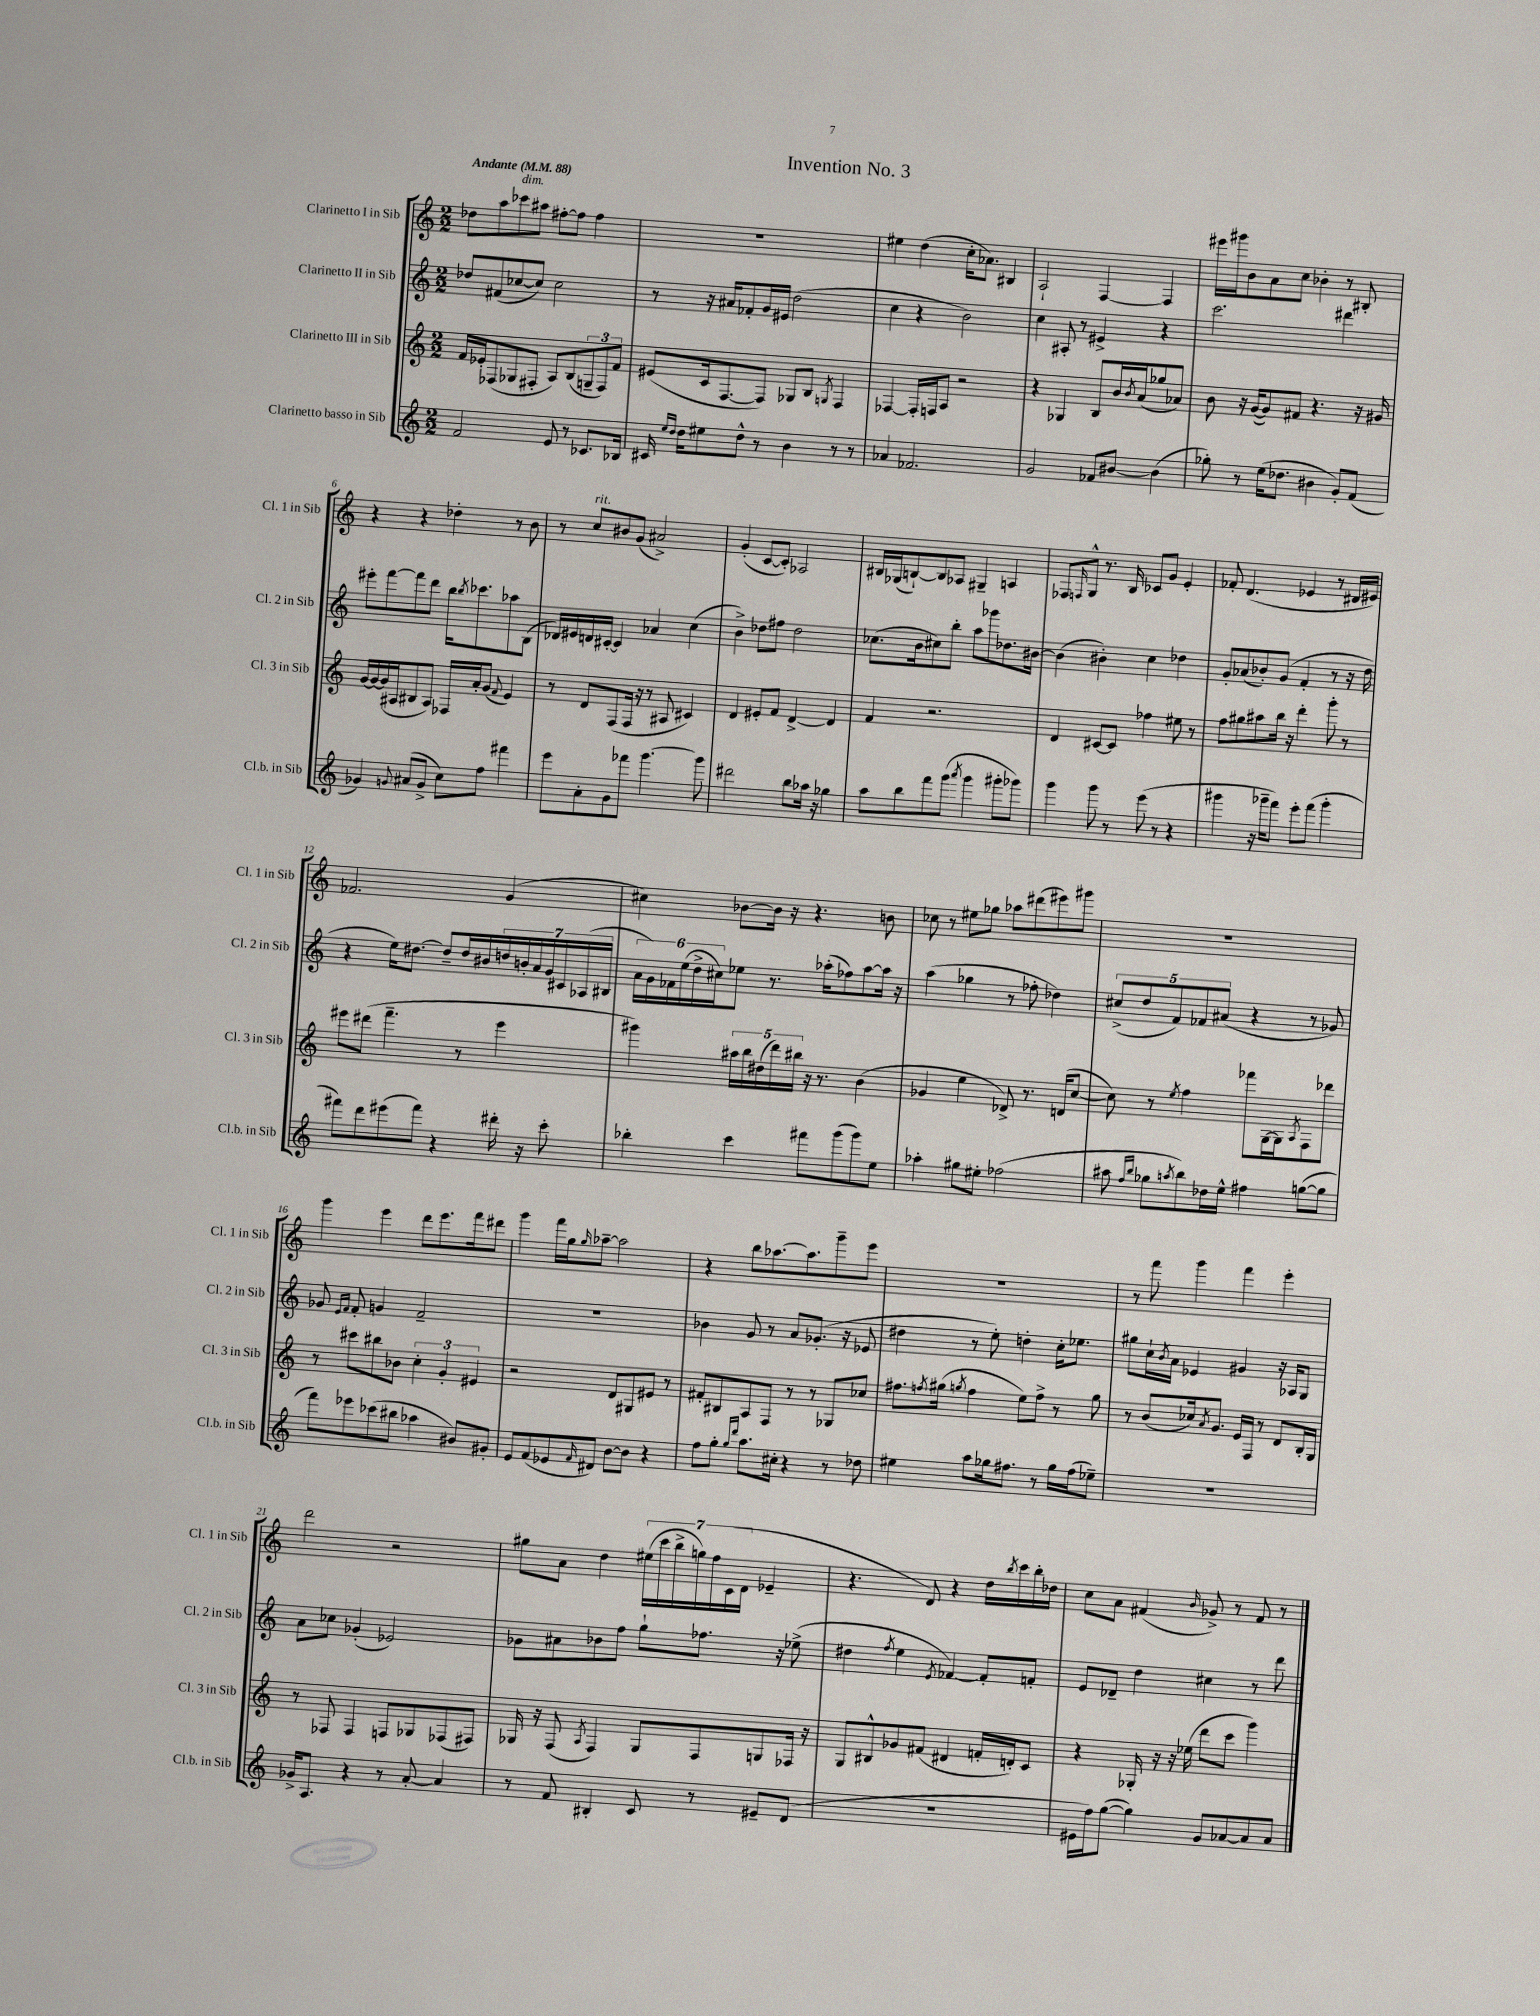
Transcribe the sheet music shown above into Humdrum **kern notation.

**kern	**kern	**kern	**kern
*staff4	*staff3	*staff2	*staff1
*clefG2	*clefG2	*clefG2	*clefG2
*k[]	*k[]	*k[]	*k[]
*M2/2	*M2/2	*M2/2	*M2/2
*MM88	*MM88	*MM88	*MM88
2f	16f	8dd-	8dd-
.	16e-'	.	.
.	(8F-	(8f#	8aa
.	8G-	[8cc-	8ccc-
.	8F#'	8cc-])	8aa#
8e	8A)	2cc-	[8ff#'
8r	(8B	.	8ff#]
8.c-	12G~	.	4ff#
.	12F#)	.	.
.	12f	.	.
16B-	.	.	.
=	=	=	=
16c#	(8e#	8r	1r
16qqee	.	.	.
16qqdd	.	.	.
16dd	.	.	.
8ee#	16c	16r	.
.	[8.F	16a#	.
8dd^^	.	8f-'	.
8r	8F])	16g	.
.	.	16e#	.
4b	8G-	(2dd	.
.	8B	.	.
.	8qG	.	.
8r	4F	.	.
8r	.	.	.
=	=	=	=
4a-	[4F-	4cc	4ee#
2.f-	16F-']	4r	(4dd
.	16F	.	.
.	8A	.	.
.	2r	2b)	16cc'
.	.	.	8.a-)
.	.	.	4B#
=	=	=	=
2g	4r	4cc	2A`
.	4G-	8A#'	.
.	.	8r	.
8f-	8B	4e#^	[4F
[8b#	16b	.	.
.	8qb	.	.
.	(16a	.	.
(4b#]	8gg-	4r	4F]
.	8a-)	.	.
=	=	=	=
8gg-')	8b	2.ccc	16eee#
.	.	.	16ggg#
8r	16r	.	8b
.	([16g	.	.
(16ee	8g])	.	8a
8.dd-	.	.	.
.	8f#	.	8cc
4b#	4.r	.	4b-'
8g')	.	4ddd#	8r
(8f	16r	.	8B#'
.	16g#	.	.
=	=	=	=
4g-)	[16g	8eee#'	4r
.	16g_	.	.
.	(16g]	[8fff	.
.	16A#	.	.
8qqg	.	.	.
(8a#	8B#	8fff]	4r
8g^	8A#)	8ddd	.
8cc)	16F-	16bb	4dd-'
.	.	8qbb	.
.	16a'	8.ccc-	.
8ff	(8g	.	.
.	8qqf	.	.
4fff#	4e)	8aa-	8r
.	.	(8B	8b
=	=	=	=
8eee	8r	16d-)	8r
.	.	16e#	.
8a'	8d	16d	8cc
.	.	[16c#'	.
8g	(8F	4c#]	8b#
8fff-	16F	.	(8g
.	16r	.	.
[4.ggg	8r	4a-	2a#^)
.	8A#	.	.
.	4c#)	(4cc	.
8ggg]	.	.	.
=	=	=	=
2ddd#	4d	4b^)	(4g'
.	8e#'	8dd-	[8c
.	8f	8ff#	8c'])
8bb	[4d^	2dd-	2A-
16aa-	.	.	.
16r	.	.	.
4gg-	4d]	.	.
=	=	=	=
8aa	4f	(8.cc-	16B#
.	.	.	(16G-
8bb	.	.	[8B`)
.	.	16b	.
8fff	2.r	8cc#)	8B]
(8ggg	.	8bb'	8A-
8qaaa	.	.	.
4ggg	.	8aa	4G#~
.	.	8ggg-	.
8ggg#'	.	8.dd-	4A
8ggg-)	.	.	.
.	.	[16b#	.
=	=	=	=
4ggg	4d	(4b#]	8F-
.	.	.	16qqF
.	.	.	8G^^
8ggg	[8c#	4b#')	8.r
8r	8c#]	.	.
.	.	.	16B
(8eee	4ff-	4cc	8c-
8r	.	.	8g
4r	8ee#	4dd-	4e'
.	8r	.	.
=	=	=	=
4ggg#	8ff	8g'	8f-'
.	8gg#	(8a-	(4.d
16r	8aa#	8b-')	.
16ggg-~	.	.	.
8fff)	16bb	(8g	.
.	16r	.	.
8eee'	4ddd'	4f'	4e-
(8fff	.	.	.
4ggg-'	8ggg'	8r	8r
.	8r	16r	16d#
.	.	16dd	16e#)
=	=	=	=
8fff#)	8eee#	4r	2.f-
8ddd	(8ddd#	.	.
(8eee#	4.fff~	16ee)	.
.	.	[8.dd#	.
8fff#)	.	.	.
4r	.	8dd#~]	.
.	8r	16dd#	.
.	.	16b#	.
16ddd#'	4eee#	28dd	(4g
.	.	28b'	.
16r	.	.	.
.	.	28a	.
.	.	28g	.
8ccc'	.	.	.
.	.	28c#	.
.	.	(28A-	.
.	.	28B#	.
=	=	=	=
4bb-'	4ggg#)	24a	4cc#)
.	.	24g)	.
.	.	24f-	.
.	.	(24ee	.
.	.	24dd^	.
.	.	24cc#)	.
4ccc	20aa#	8ee-	[8b-
.	20bb	.	.
.	(20dd#	.	.
.	.	8.r	16b-]
.	20ddd)	.	.
.	.	.	16r
.	20bb#	.	.
8fff#	16r	.	4.r
.	8.r	(16aa-'	.
(8ggg	.	8ff-)	.
8ggg)	(4b	[8aa-	.
8ee	.	16aa-]	8b
.	.	16r	.
=	=	=	=
4aa-'	4g-	(4aa	8cc-
.	.	.	8r
8gg#	4ee	4gg-	8ee#
8ee#'	.	.	8gg-
(2ff-	8d-^)	8r	8aa-
.	8.r	8ff-'	(8ddd#
.	.	4dd-)	8eee#)
.	(16d	.	.
.	[8cc	.	8ggg#
=	=	=	=
8aa#	8cc])	(10cc#^	1r
.	.	10dd	.
16qqff	.	.	.
16qqbb	.	.	.
8gg-	8r	.	.
.	.	10f)	.
8qaa	8qee	.	.
8bb)	4ff	.	.
.	.	10f-	.
16dd-	.	.	.
.	.	(10a#	.
16ee^^	.	.	.
4ff#	8fff-	4r	.
.	[16G	.	.
.	16G]	.	.
.	8qA	.	.
([8gg	8F	8r	.
8gg]	8ddd-	8g-)	.
=	=	=	=
8fff)	8r	8g-	4ggg
.	.	16qqe	.
.	.	16qqf	.
8eee-	8ccc#	8f'	.
(8ccc-	8bb#	4g	4eee
8bb#	8b-	.	.
4aa-	6cc'	2f~	8ddd
.	.	.	8.eee
.	6g'	.	.
8b#)	.	.	.
.	.	.	16fff
.	6e#	.	.
8g#'	.	.	8ddd#
=	=	=	=
8e	2r	1r	4ggg
(8f	.	.	.
8e-	.	.	16fff
.	.	.	16gg
16qqf	.	.	16qqgg
8d#)	.	.	[8aa-~
[8b	8d	.	2aa-]
8b]	8G#	.	.
4r	8e#	.	.
.	8r	.	.
=	=	=	=
8ff	8f#'	4b-	4r
8gg'	8B#	.	.
16qqgg	.	.	.
16qqddd	.	.	.
8.aa	8A	8g	8bb
.	8F	8r	[8.aa-
16cc#'	.	.	.
4r	8r	8a	.
.	.	.	8.aa-]
.	8r	(8.g-'	.
8r	8G-	.	8ggg~
.	.	16r	.
8dd-	8cc-	8e-	8eee
=	=	=	=
4ee#	8.ff#	4dd#	1r
.	8qff	.	.
.	(16gg#	.	.
.	8qgg	.	.
8aa	4ff	8r	.
16gg-	.	8ee')	.
8.ff#	.	.	.
.	8ee)	4dd'	.
8r	8ff^	.	.
16gg-	8r	16cc'	.
(16ff#	.	8.ee-	.
8ee-~)	8gg	.	.
=	=	=	=
1r	8r	8gg#	8r
.	(8b	16cc`	8fff
.	.	8qb	.
.	.	16a	.
.	16cc-)	4e-	4ggg
.	8qa	.	.
.	8.g	.	.
.	16e	4g#	4fff
.	16F	.	.
.	8r	.	.
.	8d	16r	4eee'
.	.	16A-	.
.	16B'	8G	.
.	16G	.	.
=	=	=	=
16g-^	8r	8a	2ddd
8.A	.	.	.
.	8F-	8cc-	.
4r	4F-	(4g-'	.
8r	8F	2e-)	2r
[8a'	8G-	.	.
4a]	(8F-	.	.
.	8F#)	.	.
=	=	=	=
8r	16G-	8g-	8gg#
.	16r	.	.
8f	(8F	8a#	8a
.	8qA	.	.
4B#'	4F)	8b-	4dd
.	.	8ff	.
8c	8G-	8gg`	(28ee#
.	.	.	28ccc
.	.	.	28bb^
.	.	.	28gg)
8r	8F	8.ff-	.
.	.	.	28ff
.	.	.	(28c
.	.	.	28d
8e#~	8G	.	4e-~
.	.	16r	.
(8d	16F-	(8ee-^	.
.	16r	.	.
=	=	=	=
1r	8G	4dd#	4.r
.	8B#^^	.	.
.	.	8qff	.
.	8g-	4ee	.
.	(8f#	.	8d)
.	.	8qe	.
.	4d#	[4f-)	4r
.	16f'	8f-']	16dd
.	.	.	8qbb
.	16d')	.	16ccc
.	8c	8f'	16bb'
.	.	.	16dd-
=	=	=	=
16e#	4r	8e	8cc
16ff)	.	.	.
([8gg	.	8d-~	8a
4gg])	16G-'	4dd	(4f#
.	16r	.	.
.	16r	.	.
.	(16ee-	.	.
.	.	.	16qqb
8g	8ddd	4cc#	8g-^)
[8a-	8ccc	.	8r
8a-]	4ggg)	8r	8f#
8a-	.	8ddd	8r
==	==	==	==
*-	*-	*-	*-
